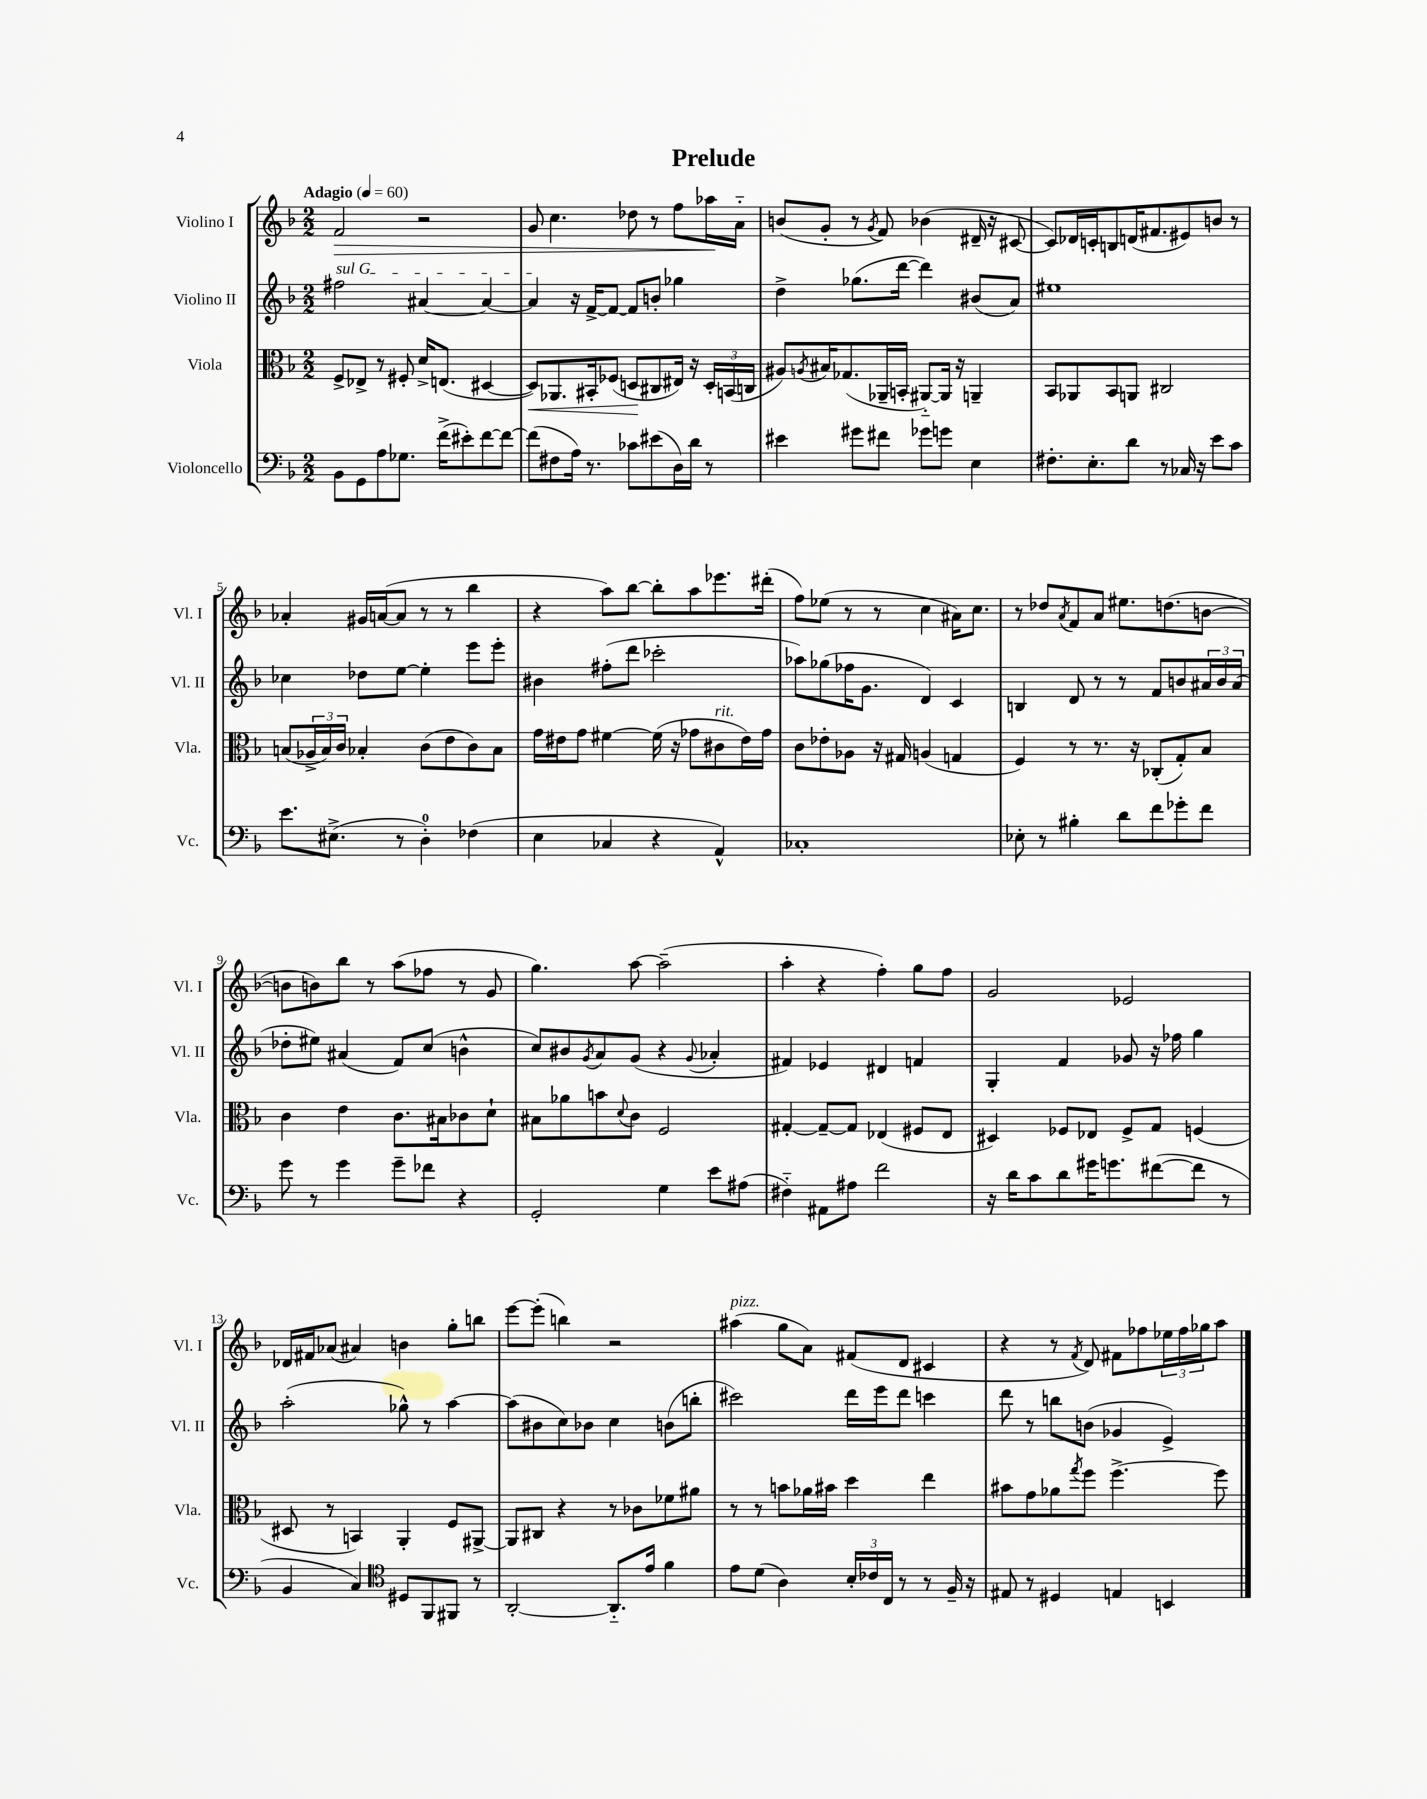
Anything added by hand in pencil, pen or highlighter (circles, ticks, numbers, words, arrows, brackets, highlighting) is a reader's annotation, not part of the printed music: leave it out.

**kern	**kern	**dynam	**kern	**kern	**dynam
*part4	*part3	*part3	*part2	*part1	*part1
*staff4	*staff3	*staff3	*staff2	*staff1	*staff1
*I"Violoncello	*I"Viola	*	*I"Violino II	*I"Violino I	*
*I'Vc.	*I'Vla.	*	*I'Vl. II	*I'Vl. I	*
*clefF4	*clefC3	*	*clefG2	*clefG2	*
*k[b-]	*k[b-]	*	*k[b-]	*k[b-]	*
*M2/2	*M2/2	*	*M2/2	*M2/2	*
*MM60	*MM60	*	*MM60	*MM60	*
=1	=1	=1	=1	=1	=1
!	!	!	!	!LO:TX:a:B:t=Adagio	!
!	!	!	!LO:TX:a:i:t=sul G	!	!
!	!	!	!	!	!LO:HP:b
8BB-\L	8F^/L	.	2ff#X\	2f/	>
8GG\	8E-X^/J	.	.	.	.
8A\	8r	.	.	.	.
8.G-X\J	8F#X'/	.	.	.	.
.	16d^/KL	.	[4a#X/	2r	.
(16f^\KL	(8.En/J	.	.	.	.
8e#X'\)	.	.	.	.	.
[8f\	[4D#X/	.	4a#/_	.	.
8f\J_	.	.	.	.	.
=2	=2	=2	=2	=2	=2
!	!	!LO:HP:b	!	!	!
(8f\L]	8D#/L])	<	4a#/]	8g/	.
8F#X\	8.AA-X/	.	.	4.cc\	.
16A\Jk)	.	.	16r	.	.
8.r	16BB#X'/k	.	[16f^/KL	.	.
.	(8F-X/J	.	8f/J_	.	.
8c-X\L	8Dn/L	.	8f/L]	8dd-X\	.
(8e#X\	8C#X/	[	8bn'/J	8r	.
16D\L)	16E#X/Jk)	.	4gg-X\	8ff\L	.
16d\JJ	16r	.	.	.	.
8r	24D'/LL	.	.	16aa-X\L	.
.	(24BBn/	.	.	.	.
.	.	.	.	16a\JJ	]
.	24Cn/JJ	.	.	.	.
=3	=3	=3	=3	=3	=3
4e#X\	8A#X/L)	.	4dd^\	(8bn/L	.
.	8qAn/	.	.	.	.
.	16B#X/K	.	.	8g'/J	.
.	(8.G-X/	.	.	.	.
8g#X\L	.	.	(8.gg-X\L	8r	.
.	.	.	.	8qg/	.
8f#X\J	16AA-X~/L	.	.	8f/)	.
.	16BBn'/JJ	.	[16ddd\Jk	.	.
8g-X\L	[8AA#X/L)	.	4ddd\])	(4b-X\	.
8gn\J	16AA#/Jk]	.	.	.	.
.	16r	.	.	.	.
4E\	4AAn~/	.	(8b#X/L	16d#X~/	.
.	.	.	.	16r	.
.	.	.	8a/J)	[8c#X/	.
=4	=4	=4	=4	=4	=4
8.F#X'\L	8BB-/L	.	1ee#X	8c#/L])	.
.	8AA-X/	.	.	16d-X/L	.
8.E'\	.	.	.	16cn'/J	.
.	8BB-/	.	.	8Bn/	.
8d\J	8AAn/J	.	.	(16dn/K	.
.	.	.	.	8.f#X/	.
8r	2C#X/	.	.	.	.
16C-X/	.	.	.	8e#X/)	.
16r	.	.	.	.	.
8e\L	.	.	.	8bn/J	.
8c\J	.	.	.	8r	.
!!LO:LB:g=z
=5	=5	=5	=5	=5	=5
8.e\L	(8Bn/L	.	4cc-X\	4a-X'/	.
.	24A-X^/L	.	.	.	.
.	24B/)	.	.	.	.
(8.E#X^\J	.	.	.	.	.
.	24c/JJ	.	.	.	.
.	4B-X'/	.	8dd-X\L	16g#X/LL	.
.	.	.	.	([16an/J	.
8r	.	.	[8ee\J	8a/J]	.
4D'\)	(8c\L	.	4ee'\]	8r	.
.	8e\	.	.	8r	.
(4F-X\	8c\)	.	8eee\L	4bb-\	.
.	8B-\J	.	8eee'\J	.	.
=6	=6	=6	=6	=6	=6
4E\	16g\LL	.	4b#X\	4r	.
.	16e#X\J	.	.	.	.
.	8g\J	.	.	.	.
4C-X/	[4f#X\	.	(8ff#X'\L	8aa\L)	.
.	.	.	8ddd\J	[8bb-\J	.
4r	(16f#\]	.	2ccc-X'\	8bb-'\L]	.
.	16r	.	.	.	.
.	8g-X\L	.	.	8aa\	.
!	!LO:TX:a:i:t=rit.	!	!	!	!
4AA^^/)	8c#X\	.	.	8.eee-X\	.
.	16e#\L)	.	.	.	.
.	16g-\JJ	.	.	(16ddd#X'\Jk	.
=7	=7	=7	=7	=7	=7
1C-X'	8c\L	.	8aa-X\L)	8ff\L)	.
.	8e-X'\	.	(8gg-X\	(8ee-X\J	.
.	8A-X\J	.	16ff-X\K	8r	.
.	.	.	8.g\J	.	.
.	16r	.	.	8r	.
.	16G#X/	.	.	.	.
.	(4An/	.	4d/)	4cc\	.
.	4Gn/	.	4c/	16a#X\KL)	.
.	.	.	.	8.cc\J	.
=8	=8	=8	=8	=8	=8
8E-X'\	4F/)	.	4Bn/	8r	.
8r	.	.	.	8dd-X/L	.
.	.	.	.	8qa/	.
4B#X'\	8r	.	8d/	8f/	.
.	8.r	.	8r	8a/J	.
8d\L	.	.	8r	8.ee#X\L	.
.	16r	.	.	.	.
8f\	(8C-X'/L	.	8f/L	.	.
.	.	.	.	(8.ddn\	.
8g-X'\	8G'/)	.	8bn/	.	.
8f\J	8B-/J	.	24a#X/L	[8bn\J	.
.	.	.	24b/	.	.
.	.	.	(24a#/JJ	.	.
!!LO:LB:g=z
=9	=9	=9	=9	=9	=9
8g\	4c\	.	8dd-X'\L	8bn\L]	.
8r	.	.	8ee#X\J)	8bn\)	.
4g\	4e\	.	(4a#X/	8bb-\J	.
.	.	.	.	8r	.
8g~\L	8.c\L	.	8f/L)	(8aa\L	.
8f-X\J	.	.	(8cc/J	8ff-X\J	.
.	16B#X\k	.	.	.	.
4r	8c-X\	.	4bn^^\	8r	.
.	8d`\J	.	.	8g/	.
=10	=10	=10	=10	=10	=10
2GG'/	8B#X\L	.	8cc/L)	4.gg\)	.
.	8a-X\	.	8b#X/	.	.
.	.	.	8qg/	.	.
.	8bn\	.	8a/	.	.
.	8qqd/	.	.	.	.
.	8c\J	.	(8g/J	[8aa\	.
4G\	2F/	.	4r	(2aa~\]	.
.	.	.	8qqg/	.	.
8e\L	.	.	4a-X'/	.	.
(8A#X\J	.	.	.	.	.
=11	=11	=11	=11	=11	=11
4F#X\)	[4G#X'/	.	4f#X/)	4aa'\	.
8AA#X\L	8G#~/L_	.	4e-X/	4r	.
8A#X\J	8G#/J]	.	.	.	.
2f\	(4E-X/	.	4d#X/	4ff'\)	.
.	8F#X/L	.	4fn/	8gg\L	.
.	8E-/J	.	.	8ff\J	.
=12	=12	=12	=12	=12	=12
16r	4D#X/)	.	4G'/	2g/	.
16d\KL	.	.	.	.	.
8c\	.	.	.	.	.
8d\	8F-X/L	.	4f/	.	.
16g#X\K	8E-X/J	.	.	.	.
8.gn\	.	.	.	.	.
.	8F-^/L	.	8g-X/	2e-X/	.
([8f#X\	8G/J	.	16r	.	.
.	.	.	16ff-X\	.	.
8f#\J]	(4Fn/	.	4gg\	.	.
8r	.	.	.	.	.
!!LO:LB:g=z
=13	=13	=13	=13	=13	=13
4BB-/	8D#X/	.	(2aa'\	16d-X/LL	.
.	.	.	.	16f#X/J	.
.	8r	.	.	(8a-X/J	.
4C/)	4BBn/)	.	.	4a#X/)	.
*clefC4	*	*	*	*	*
8D#X/L	4AA'/	.	8gg-X^^\)	4bn\	.
8FF/	.	.	8r	.	.
8FF#X/J	8F/L	.	[4aa\	8gg'\L	.
8r	[8AA#X^/J	.	.	8bbn\J	.
=14	=14	=14	=14	=14	=14
[2AA'/	8AA#/L]	.	(8aa\L]	[8eee\L	.
.	8C#X/J	.	8b#X\	(8eee'\J]	.
.	4r	.	8cc\)	4bbn\)	.
.	.	.	8b-X\J	.	.
8.AA/L]	8r	.	4cc\	2r	.
.	8c-X\L	.	.	.	.
16e/Jk	.	.	.	.	.
4f\	8f-X\	.	(8bn\L	.	.
.	8a#X\J	.	8bbn'\J	.	.
=15	=15	=15	=15	=15	=15
!	!	!	!	!LO:TX:a:i:t=pizz.	!
8e\L	8r	.	2ccc#X\)	(4aa#X\	.
(8d\J	8r	.	.	.	.
4A\)	8bn\L	.	.	8gg\L	.
.	16a-X\L	.	.	8a\J)	.
.	16b#X\JJ	.	.	.	.
24B-'/LL	4dd\	.	16ddd\LL	(8f#X/L	.
24c-X/	.	.	.	.	.
.	.	.	16eee\J	.	.
24C/JJ	.	.	.	.	.
8r	.	.	8ddd\J	8d/J	.
8r	4ee\	.	4cccn\	4c#X/	.
16F~/	.	.	.	.	.
16r	.	.	.	.	.
=16	=16	=16	=16	=16	=16
8E#X/	8b#X\L	.	8ddd\	4r	.
8r	8g\	.	8r	.	.
4D#X/	8a-X\	.	8bbn\L	8r	.
.	8qgg/	.	.	8qf/	.
.	8ff\J	.	(8bn\J	8d/)	.
4En/	[4.ff^\	.	4g-X/	8f#X\L	.
.	.	.	.	8ff-X\	.
4BBn/	.	.	4e^/)	24ee-X\L	.
.	.	.	.	24ff-\	.
.	.	.	.	24gg-X\J	.
.	8ff\]	.	.	8aa\J	.
==	==	==	==	==	==
*-	*-	*-	*-	*-	*-
